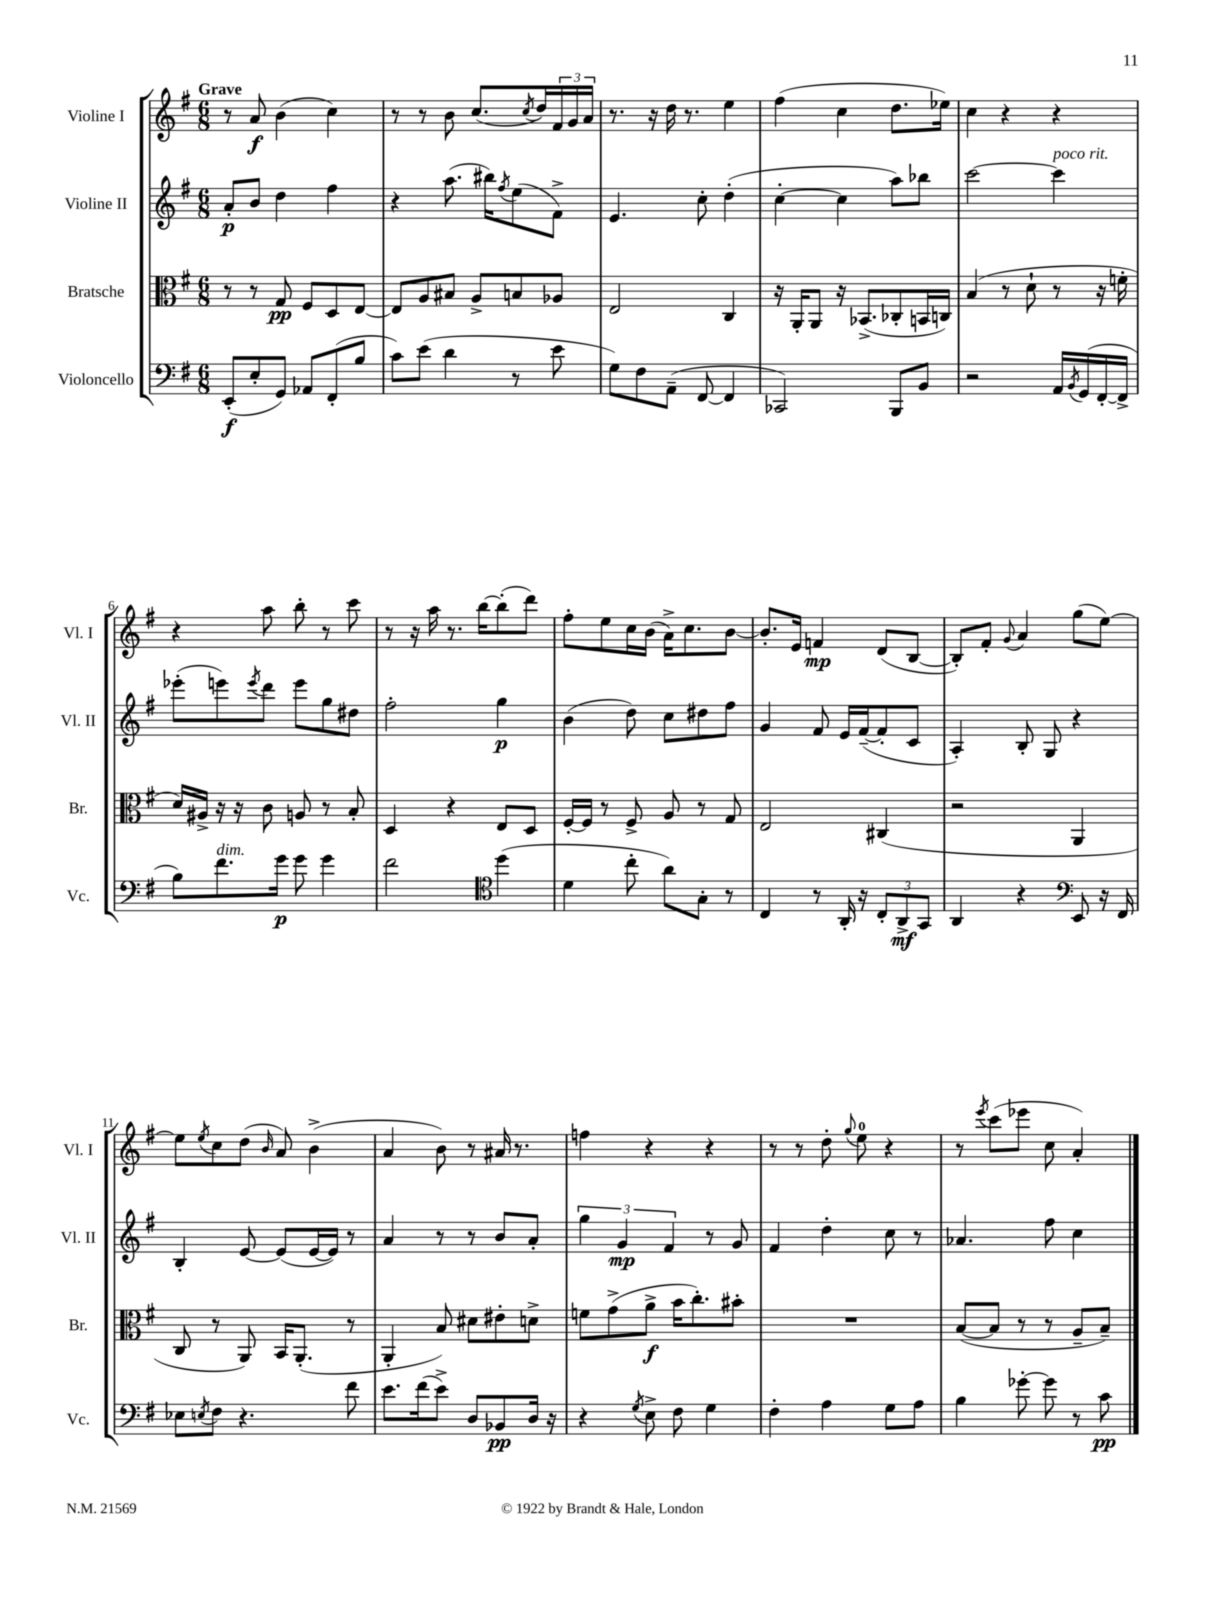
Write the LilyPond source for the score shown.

<<
\new StaffGroup <<
\new Staff = "s0" \with { instrumentName = "Violine I" shortInstrumentName = "Vl. I" } {
    \clef treble \key g \major \numericTimeSignature \time 6/8 \tempo "Grave"
    r8 a'8\f b'4( c''4) |
    r8 r8 b'8 c''8.( \acciaccatura { c''8 } d''16) \tuplet 3/2 { fis'16 g'16 a'16 } |
    r8. r16 d''16 r8. e''4 |
    fis''4( c''4 d''8. ees''16) |
    c''4 r4 r4 |
    r4 a''8 b''8-. r8 c'''8 |
    r8 r16 a''16 r8. b''16~ b''8-.( d'''8) |
    fis''8-. e''8 c''16 b'16( a'16->) c''8. b'8~ |
    b'8.-. e'16 f'4\mp d'8( b8~ |
    b8-.) fis'8-. \appoggiatura { g'8 } a'4 g''8( e''8~) |
    e''8 \acciaccatura { e''8 } c''8 d''8( \grace { b'16 } a'8) b'4->( |
    a'4 b'8) r8 ais'16 r8. |
    f''4 r4 r4 |
    r8 r8 d''8-. \appoggiatura { g''8 } e''8-0 r4 |
    r8 \acciaccatura { e'''8 } c'''8( ees'''8 c''8 a'4-.) \bar "|." |
}
\new Staff = "s1" \with { instrumentName = "Violine II" shortInstrumentName = "Vl. II" } {
    \clef treble \key g \major \numericTimeSignature \time 6/8
    a'8-.\p b'8 d''4 fis''4 |
    r4 a''8.( bis''16) \acciaccatura { fis''8 } e''8( fis'8->) |
    e'4. c''8-. d''4-.( |
    c''4~-. c''4 a''8) bes''8 |
    c'''2~ c'''4^\markup { \italic "poco rit." } |
    ees'''8-.( e'''8) \acciaccatura { e'''8 } d'''8 e'''8 g''8 dis''8 |
    fis''2-. g''4\p |
    b'4( d''8) c''8 dis''8 fis''8 |
    g'4 fis'8 e'16 fis'16~--( fis'8-. c'8 |
    a4-.) b8-. g8 r4 |
    b4-. e'8~ e'8( e'16~ e'16) r8 |
    a'4 r8 r8 b'8 a'8-. |
    \tuplet 3/2 { g''4 g'4\mp fis'4 } r8 g'8 |
    fis'4 d''4-. c''8 r8 |
    aes'4. fis''8 c''4 \bar "|." |
}
\new Staff = "s2" \with { instrumentName = "Bratsche" shortInstrumentName = "Br." } {
    \clef alto \key g \major \numericTimeSignature \time 6/8
    r8 r8 g8\pp fis8 d8 e8~ |
    e8 a8 bis8 a8-> b8 aes8 |
    e2 c4 |
    r16 a,16-. a,8 r16 bes,8.->( ces8-. b,16 c16) |
    b4( r8 d'8-! r8 r16 f'16-. |
    d'16) ais16-> r16 r16 c'8 a8 r8 b8-. |
    d4 r4 e8 d8 |
    fis16~-. fis16 r8 fis8-> a8 r8 g8 |
    e2 cis4( |
    r2 a,4 |
    c8 r8 a,8) b,16 a,8.-.( r8 |
    a,4-. b8) dis'8 eis'8-. d'8-> |
    f'8 g'8->( a'8->\f b'16 c''8.-.) bis'8-. |
    R2. |
    b8~( b8 r8 r8 a8-- b8--) \bar "|." |
}
\new Staff = "s3" \with { instrumentName = "Violoncello" shortInstrumentName = "Vc." } {
    \clef bass \key g \major \numericTimeSignature \time 6/8
    e,8-.\f( e8-. g,8) aes,8 fis,8-.( b8 |
    c'8) e'8( d'4 r8 e'8 |
    g8) fis8 a,8--( fis,8~ fis,4 |
    ces,2) b,,8 b,8 |
    r2 a,16 \acciaccatura { b,8 } g,16( fis,16~-. fis,16-> |
    b8) fis'8.^\markup { \italic "dim." } g'16\p g'8 g'4 |
    fis'2 \clef tenor d''4( |
    d'4 c''8-. a'8) g8-. r8 |
    c4 r8 a,16-. r16 \tuplet 3/2 { c8-. a,8->\mf g,8 } |
    a,4 r4 \clef bass e,8 r16 fis,16 |
    ees8 \acciaccatura { e8 } fis8 r4. fis'8 |
    e'8. fis'16( e'8->) d8 bes,8\pp d16 r16 |
    r4 \acciaccatura { g8 } e8-> fis8 g4 |
    fis4-. a4 g8 a8 |
    b4 ges'8~-. ges'8 r8 c'8\pp \bar "|." |
}
>>
>>
